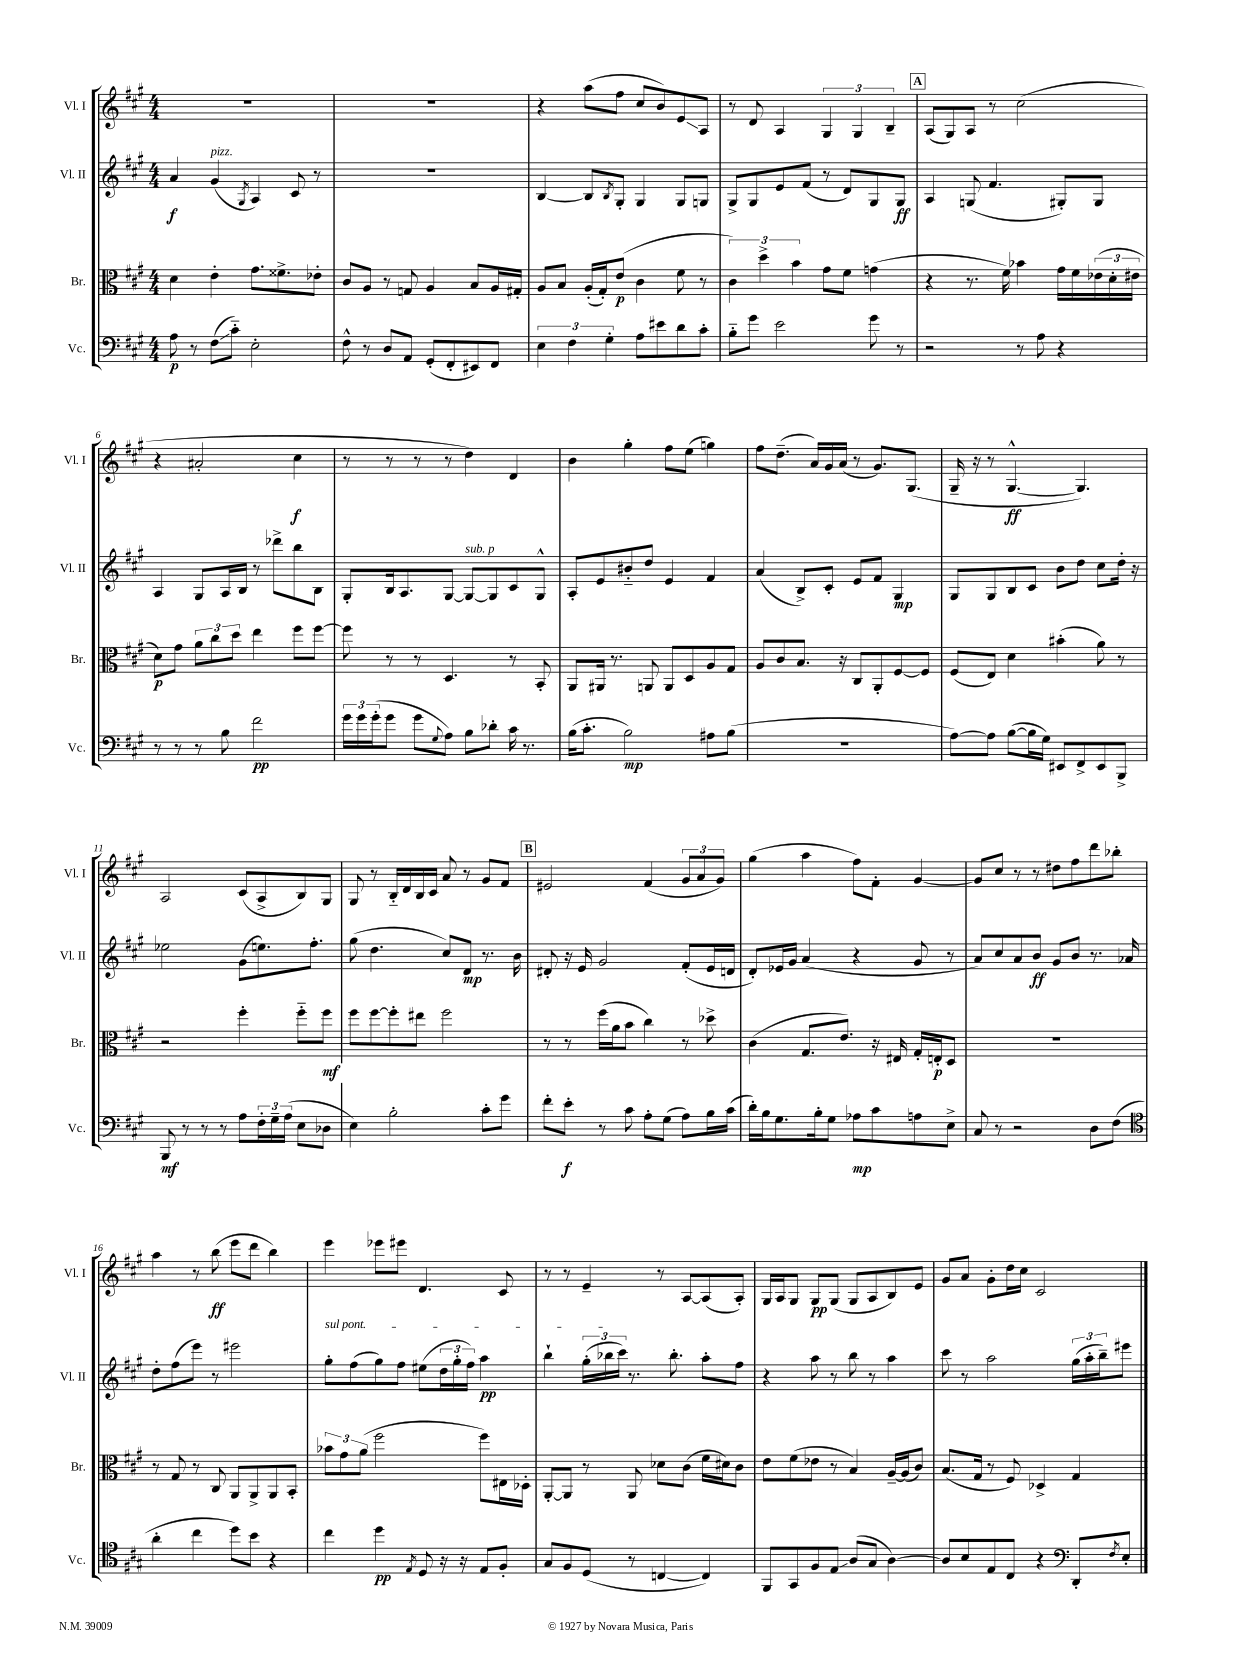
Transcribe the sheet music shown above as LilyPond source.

<<
\new StaffGroup <<
\new Staff = "s0" \with { instrumentName = "Vl. I" shortInstrumentName = "Vl. I" } {
    \clef treble \key a \major \numericTimeSignature \time 4/4
    R1 |
    R1 |
    r4 a''8( fis''8 cis''8 b'8) e'8\glissando a8 |
    r8 d'8 a4 \tuplet 3/2 { gis4 gis4 b4-- } |
    \mark \markup { \box "A" } a8( gis8) a8 r8 cis''2( |
    r4 ais'2-. cis''4\f |
    r8 r8 r8 r8 d''4) d'4 |
    b'4 gis''4-. fis''8 e''8( g''4) |
    fis''8 d''8.--( a'16) gis'16 a'16( r8 gis'8.) gis8.( |
    gis16-- r16 r8 gis4.~-^\ff gis4.) |
    a2 cis'8( a8-> b8) gis8 |
    gis8 r8 b16-_ d'16 b16 cis'16 a'8 r8 gis'8 fis'8 |
    \mark \markup { \box "B" } eis'2 fis'4( \tuplet 3/2 { gis'8 a'8 gis'8) } |
    gis''4( a''4 fis''8) fis'8-. gis'4~ |
    gis'8 cis''8 r8 r8 dis''8 fis''8 d'''8 bes''8-. |
    a''4 r8 b''8\ff( e'''8 d'''8 b''4) |
    e'''4 ees'''8 eis'''8 d'4. cis'8 |
    r8 r8 e'4-- r8 a8~ a8( a8-.) |
    gis16 a16 gis8 gis8\pp gis8( gis8 a8 b8) e'8 |
    gis'8 a'8 gis'8-. d''16 cis''16 cis'2 \bar "|." |
}
\new Staff = "s1" \with { instrumentName = "Vl. II" shortInstrumentName = "Vl. II" } {
    \clef treble \key a \major \numericTimeSignature \time 4/4
    a'4\f gis'4^\markup { \italic "pizz." }( \acciaccatura { gis8 } a4) cis'8 r8 |
    R1 |
    b4~ b8 \acciaccatura { b8 } gis8-. gis4 gis8 g8 |
    gis8-> gis8 e'8 fis'8( r8 d'8) gis8 gis8\ff |
    \mark \markup { \box "A" } a4 g8( fis'4. gis8-.) gis8 |
    a4 gis8 a16 b16 r8 des'''8-> b''8 b8 |
    gis8-. b16 a8. gis8~ gis8~^\markup { \italic "sub. p" } gis8 cis'8 gis8-^ |
    a8-. e'8 bis'8-_ d''8 e'4 fis'4 |
    a'4( b8->) cis'8-. e'8 fis'8 gis4\mp |
    gis8 gis8 b8 cis'8 b'8 d''8 cis''8 d''16-. r16 |
    ees''2 gis'8( e''8.) fis''8.-. |
    gis''8( d''4. cis''8) d'8\mp r8. b'16 |
    \mark \markup { \box "B" } dis'8-. r16 e'16 gis'2 fis'8-.( e'16 d'16 |
    d'8-.) ees'16 gis'16 a'4( r4 gis'8 r8 |
    a'8) cis''8 a'8 b'8\ff gis'8 b'8 r8. aes'16 |
    d''8-. fis''8( e'''8) r8 eis'''2 |
    \once \override TextSpanner.bound-details.left.text = \markup { \italic "sul pont." } gis''8-.\startTextSpan fis''8( gis''8) fis''8 eis''8( \tuplet 3/2 { d''16 gis''16-. fis''16) } a''4\pp |
    b''4-! \tuplet 3/2 { gis''16-.( bes''16 cis'''16\stopTextSpan) } r8. bes''8.-. a''8-. fis''8 |
    r4 a''8 r8 b''8 r8 a''4 |
    cis'''8 r8 a''2 \tuplet 3/2 { gis''16( a''16-. b''16--) } eis'''8 \bar "|." |
}
\new Staff = "s2" \with { instrumentName = "Br." shortInstrumentName = "Br." } {
    \clef alto \key a \major \numericTimeSignature \time 4/4
    d'4 e'4-. gis'8. fisis'8.-> ees'8-. |
    cis'8 a8 r8 g8 a4 b8 a16 gis16-. |
    a8 b8 a16-.( gis16-.) e'8\p( cis'4 fis'8 r8 |
    \tuplet 3/2 { cis'4) d''4-> b'4 } gis'8 fis'8 g'4( |
    \mark \markup { \box "A" } r4 r8. fis'16) bes'4 gis'16 fis'16 \tuplet 3/2 { ees'16( d'16-. eis'16 } |
    d'8\p) gis'8 \tuplet 3/2 { a'8 cis''8 d''8 } e''4 fis''8 fis''8~ |
    fis''8 r8 r8 d4. r8 b,8-. |
    a,8 ais,16 r8. a,8 a,8 d8 a8 gis8 |
    a8 cis'8 b8. r16 cis8 a,8-. fis8~ fis8 |
    fis8( e8) d'4 bis'4-.( a'8) r8 |
    r2 fis''4-. fis''8-_ fis''8\mf |
    fis''8 fis''8~ fis''8-. eis''8 fis''2 |
    \mark \markup { \box "B" } r8 r8 fis''16( a'16 b'8 cis''4) r8 des''8-> |
    cis'4( gis8. e'8.) r16 eis16 gis16-. e16-.\p d8 |
    R1 |
    r8 gis8 r8 cis8 a,8 a,8-> a,8 b,8-. |
    \tuplet 3/2 { bes'8 gis'8 a'8( } fis''2 fis''8) eis16 des16-. |
    a,8~-. a,8 r8 a,8 des'8 cis'8( fis'16 dis'16) cis'8 |
    e'8 fis'8( ees'8 r8 b4) a16~-- a16( cis'8) |
    b8.( gis16 r8 fis8) des4-> gis4 \bar "|." |
}
\new Staff = "s3" \with { instrumentName = "Vc." shortInstrumentName = "Vc." } {
    \clef bass \key a \major \numericTimeSignature \time 4/4
    a8\p r8 fis8\glissando( cis'8-_) e2-. |
    fis8-^ r8 d8 a,8 gis,8-.( fis,8-. eis,8) fis,8 |
    \tuplet 3/2 { e4 fis4 gis4-. } a8 eis'8 d'8 cis'8-. |
    b8-_ gis'8 e'2 gis'8 r8 |
    \mark \markup { \box "A" } r2 r8 a8 r4 |
    r8 r8 r8 b8 fis'2\pp |
    \tuplet 3/2 { gis'16 gis'16 gis'16-.( } gis'8 gis'8 \appoggiatura { gis8 } a8) b8 des'8-. cis'16 r8. |
    b16( cis'8.-. b2\mp) ais8 b8( |
    R1 |
    a8~) a8 b8~( b16 gis16) eis,8 fis,8-> eis,8 b,,8-> |
    b,,8\mf r8 r8 r8 a8 \tuplet 3/2 { fis16-. gis16-- a16( } e8 des8 |
    e4) b2-. cis'8-. gis'8 |
    \mark \markup { \box "B" } fis'8-. e'8-.\f r8 cis'8 a8-. gis8( a8) b16 cis'16( |
    d'16-.) b16 gis8. b16-. gis8 aes8\mp cis'8 a8 e8-> |
    cis8 r8 r2 d8 fis8( |
    \clef tenor a'4-. cis''4 d''8) b'8 r4 |
    cis''4 d''4\pp \acciaccatura { e8 } d8 r16 r16 e8 fis8-. |
    gis8 fis8 d8( r8 c4~ c4) |
    fis,8 gis,8 fis8 e8\glissando a8( gis8 a4~) |
    a8 b8 e8 cis8 r4 \clef bass d,8-. \acciaccatura { fis8 } e8-. \bar "|." |
}
>>
>>
